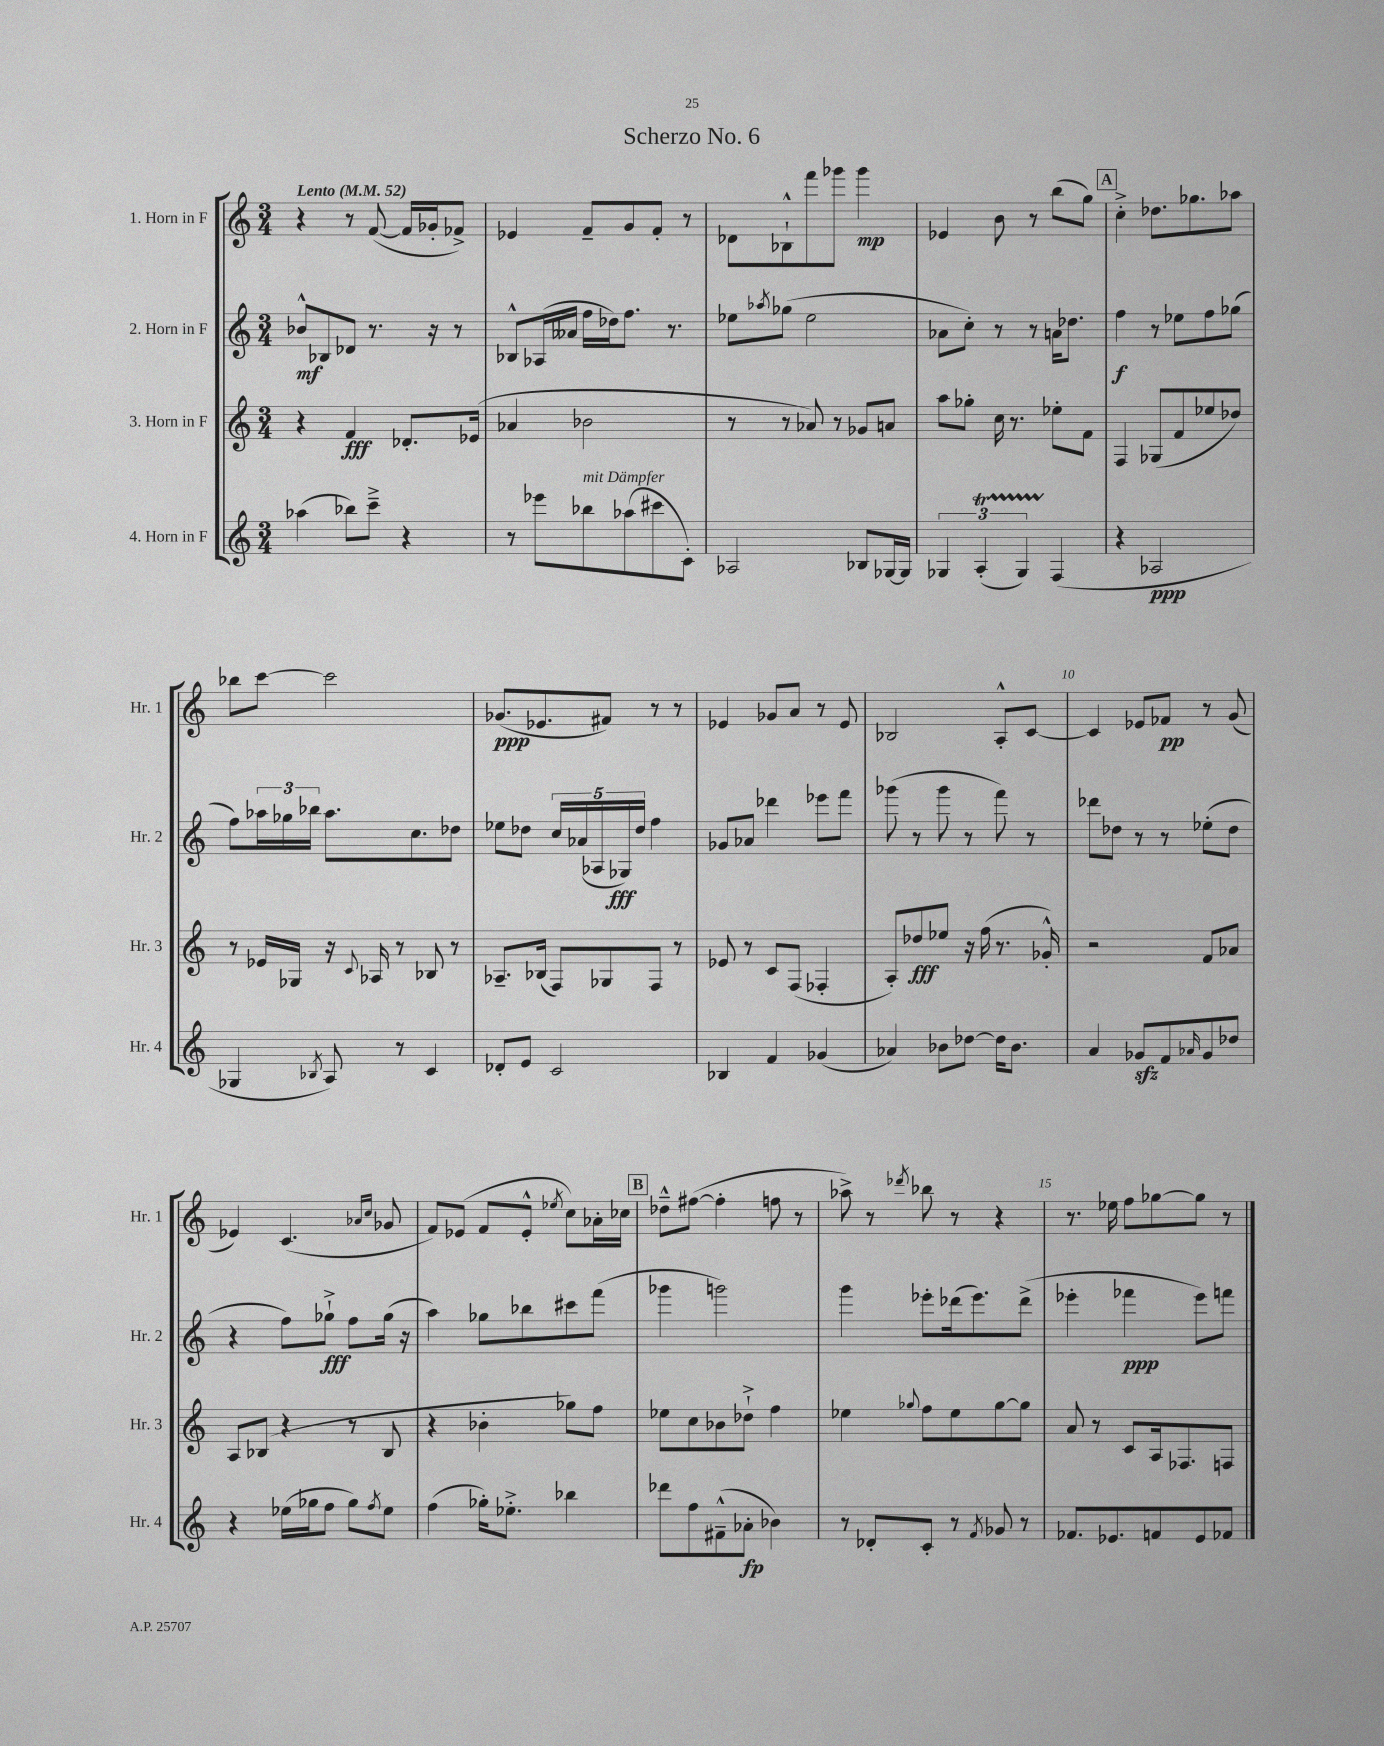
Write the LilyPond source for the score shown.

\header { title = "Scherzo No. 6" }
<<
\new StaffGroup <<
\new Staff = "s0" \with { instrumentName = "1. Horn in F" shortInstrumentName = "Hr. 1" } {
    \clef treble \key c \major \numericTimeSignature \time 3/4 \tempo "Lento" 4 = 52
    r4 r8 f'8~( f'16 ges'16-. fes'8->) |
    ees'4 f'8-- g'8 f'8-. r8 |
    des'8 bes8-!-^ f'''8 ges'''8 ges'''4\mp |
    ees'4 b'8 r8 b''8( g''8) |
    \mark \markup { \box "A" } c''4-.-> des''8. ges''8. aes''8 |
    bes''8 c'''8~ c'''2 |
    ges'8.\ppp( ees'8. fis'8) r8 r8 |
    ees'4 ges'8 a'8 r8 ees'8 |
    bes2 a8-.-^ c'8~ |
    c'4 ees'8 fes'8\pp r8 g'8( |
    ees'4) c'4.( \grace { aes'16 c''16 } ges'8 |
    f'8) ees'8( f'8 ees'8-.-^ \acciaccatura { ees''8 } c''8) aes'16-. ces''16 |
    \mark \markup { \box "B" } des''8---^ fis''8~( fis''4-. f''8 r8 |
    aes''8->) r8 \acciaccatura { des'''8 } bes''8 r8 r4 |
    r8. ees''16 f''8 ges''8~ ges''8 r8 \bar "|." |
}
\new Staff = "s1" \with { instrumentName = "2. Horn in F" shortInstrumentName = "Hr. 2" } {
    \clef treble \key c \major \numericTimeSignature \time 3/4
    bes'8-^\mf bes8 des'8 r8. r16 r8 |
    bes8-^ aes16( aeses'16 f''16 des''16) f''8. r8. |
    ees''8 \acciaccatura { aes''8 } ges''8( ees''2 |
    aes'8 c''8-.) r8 r8 a'16 des''8. |
    \mark \markup { \box "A" } f''4\f r8 ees''8 f''8 ges''8( |
    f''8) \tuplet 3/2 { aes''16 ges''16 bes''16 } aes''8. c''8. des''8 |
    ees''8 des''8 \tuplet 5/4 { c''16 aes'16( aes16 ges16\fff) des''16 } f''4 |
    ges'8 aes'8 des'''4 ees'''8 f'''8 |
    ges'''8( r8 ges'''8 r8 f'''8) r8 |
    des'''8 des''8 r8 r8 ees''8-.( des''8 |
    r4 f''8) ges''8-!->\fff f''8 ges''16( r16 |
    a''4) ges''8 bes''8 cis'''8 f'''8( |
    \mark \markup { \box "B" } ges'''4 g'''2) |
    g'''4 ees'''8-. des'''16( ees'''8.) des'''8->( |
    ees'''4-. fes'''4\ppp ees'''8) f'''8 \bar "|." |
}
\new Staff = "s2" \with { instrumentName = "3. Horn in F" shortInstrumentName = "Hr. 3" } {
    \clef treble \key c \major \numericTimeSignature \time 3/4
    r4 f'4\fff des'8.-. ees'16( |
    aes'4 bes'2 |
    r8 r8 aes'8) r8 ges'8 a'8 |
    a''8 ges''8-. c''16 r8. ees''8-. f'8 |
    \mark \markup { \box "A" } f4 ges8( f'8 ees''8 des''8) |
    r8 ees'16 ges16 r16 \appoggiatura { c'8 } aes16 r8 bes8 r8 |
    aes8.-- bes16( f8) ges8 f8 r8 |
    ees'8 r8 c'8 f8( fes4-. |
    a8-.) des''8\fff ees''8 r16 f''16( r8. ges'16-.-^) |
    r2 f'8 aes'8 |
    a8 bes8( r4 r8 bes8 |
    r4 bes'4-. ges''8) f''8 |
    \mark \markup { \box "B" } ees''8 c''8 bes'8 des''8-!-> f''4 |
    ees''4 \appoggiatura { ges''8 } f''8 ees''8 ges''8~ ges''8 |
    a'8 r8 c'8 a16 fes8. f8 \bar "|." |
}
\new Staff = "s3" \with { instrumentName = "4. Horn in F" shortInstrumentName = "Hr. 4" } {
    \clef treble \key c \major \numericTimeSignature \time 3/4
    aes''4( bes''8) c'''8---> r4 |
    r8 ees'''8 bes''8^\markup { \italic "mit Dämpfer" } aes''8( cis'''8 c'8-.) |
    aes2 bes8 ges16~ ges16 |
    \tuplet 3/2 { ges4 a4-.\startTrillSpan( ges4) } f4\stopTrillSpan( |
    \mark \markup { \box "A" } r4 aes2\ppp |
    ges4 \acciaccatura { bes8 } a8) r8 c'4 |
    des'8-. e'8 c'2 |
    bes4 f'4 ges'4( |
    aes'4) bes'8 des''8~ des''16 bes'8. |
    a'4 ges'8\sfz f'8 \grace { aes'16 } ges'8 des''8 |
    r4 ees''16( ges''16 f''8 ges''8) \acciaccatura { f''8 } ees''8 |
    f''4( ges''16-.) ees''8.-.-> bes''4 |
    \mark \markup { \box "B" } des'''8 f''8 fis'8---^( aes'8-.\fp bes'4) |
    r8 des'8-. c'8-. r8 \acciaccatura { f'8 } ges'8 r8 |
    fes'8. ees'8. f'8 ees'8 fes'8 \bar "|." |
}
>>
>>
\layout { \context { \Score \override BarNumber.break-visibility = ##(#f #t #t) barNumberVisibility = #(every-nth-bar-number-visible 5) } }
